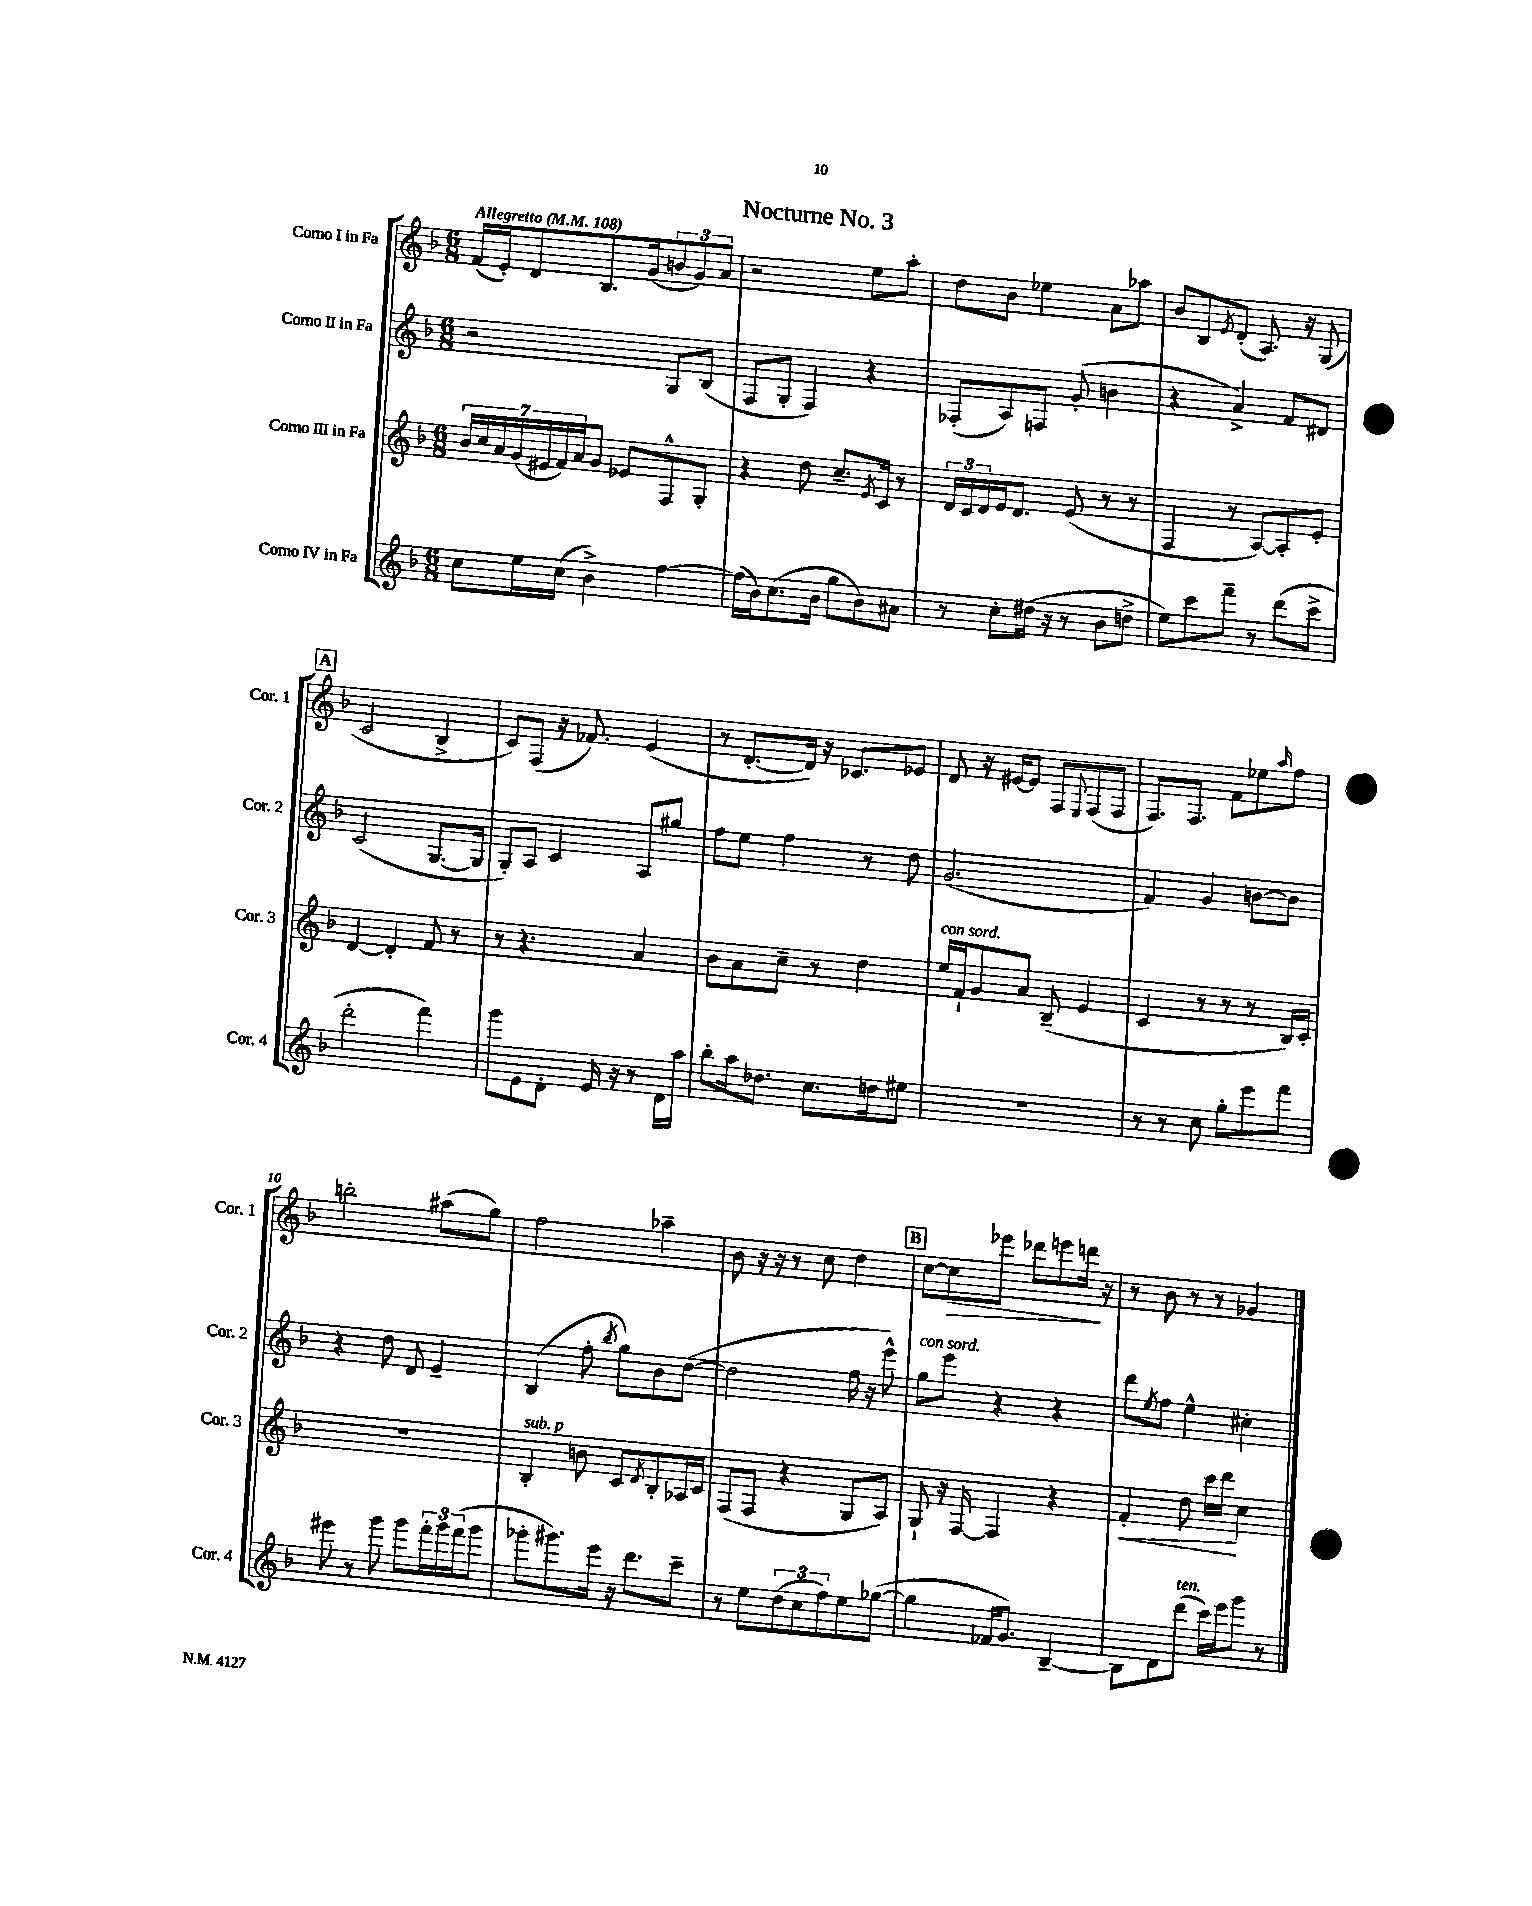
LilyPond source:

\header { title = "Nocturne No. 3" }
<<
\new StaffGroup <<
\new Staff = "s0" \with { instrumentName = "Corno I in Fa" shortInstrumentName = "Cor. 1" } {
    \clef treble \key f \major \numericTimeSignature \time 6/8 \tempo "Allegretto" 4 = 108
    f'16( e'16-.) d'8 bes8. g'16( \tuplet 3/2 { b'8 g'8) a'8 } |
    r2 e''8 a''8-. |
    d''8 bes'8 ees''4 a'8 aes''8 |
    bes'8 bes8 \acciaccatura { e'8 } d'8-.( a8.) r16 g8( |
    \mark \markup { \box "A" } c'2 bes4-> |
    c'8) f8( r16 fes'8.) e'4( |
    r8 d'8.~-. d'16) r16 ces'8. ees'8 |
    d'8 r16 eis'16~ eis'8 f8 \appoggiatura { e8 } f8( f8 |
    f8.) f8. f'8 ees''8 \grace { a''16 } f''8 |
    b''2-. ais''8( g''8) |
    f''2 aes''4-- |
    bes'8 r16 r16 r8 c''8 d''4 |
    \mark \markup { \box "B" } c''8~ c''8\> ees'''8 des'''8 e'''8 d'''16\! r16 |
    r8 bes'8 r8 r8 ges'4 \bar "|." |
}
\new Staff = "s1" \with { instrumentName = "Corno II in Fa" shortInstrumentName = "Cor. 2" } {
    \clef treble \key f \major \numericTimeSignature \time 6/8
    r2 g8 bes8( |
    f8 g8-. f4) r4 |
    fes8-.( a8) f8 g'8-.( b'4 |
    r4 a'4->) f'8 dis'8 |
    \mark \markup { \box "A" } c'2( g8.~ g16 |
    g8-.) a8 c'4 a8 gis''8 |
    f''8 e''8 f''4 r8 d''8 |
    g'2.( |
    f'4) g'4 b'8~ b'8 |
    r4 d''8 d'8 e'4-- |
    bes4( f''8-. \acciaccatura { bes''8 } g''8) bes'8 d''8~( |
    d''2 f''16 r16 e'''8-^) |
    \mark \markup { \box "B" } g''8^\markup { \italic "con sord." } e'''8 r4 r4 |
    d'''8 \acciaccatura { e''8 } f''8 e''4-^ cis''4-. \bar "|." |
}
\new Staff = "s2" \with { instrumentName = "Corno III in Fa" shortInstrumentName = "Cor. 3" } {
    \clef treble \key f \major \numericTimeSignature \time 6/8
    \tuplet 7/4 { bes'16 c''16 a'16 g'16( eis'16 f'16) a'16 } g'8 ees'8 f8-^ g8-. |
    r4 d''8 c''8.-- \acciaccatura { e'8 } c'16 r8 |
    \tuplet 3/2 { d'16 c'16 d'16 } e'16 d'8. e'8( r8 r8 |
    f4 r8 a8~) a8-. e'8-. |
    \mark \markup { \box "A" } d'4~ d'4-. f'8 r8 |
    r8 r4. a'4 |
    bes'8 a'8 c''8-- r8 d''4 |
    e''16^\markup { \italic "con sord." } f'16-! g'8 a'8 bes8--( e'4 |
    c'4 r8 r8 r8 bes16) c'16-. |
    R2. |
    bes4-.^\markup { \italic "sub. p" } b'8 c'8 \acciaccatura { d'8 } bes8-. aes16 c'16 |
    f8( f8 r4 g8 a8) |
    \mark \markup { \box "B" } g8-! r16 f16~ f4 r4 |
    f'4-.\< d''8 c'''16 d'''16\! c''4 \bar "|." |
}
\new Staff = "s3" \with { instrumentName = "Corno IV in Fa" shortInstrumentName = "Cor. 4" } {
    \clef treble \key f \major \numericTimeSignature \time 6/8
    c''8 e''16 c''16( bes'4->) f''4~ |
    f''16( bes'16) c''8.( bes'16 g''8 bes'8) ais'8 |
    r8 c''8-. dis''16( r16 r8 bes'8 d''8-> |
    e''8) c'''8 f'''8-- r8 d'''8( c'''8-> |
    \mark \markup { \box "A" } d'''2-. f'''4) |
    g'''8 e'8 d'8-. e'16 r16 r8 d'16 a''16 |
    bes''8-. a''16 des''8. c''8. d''16 eis''8 |
    R2. |
    r8 r8 c''8 g''8-. e'''8 f'''8 |
    eis'''8 r8 g'''8 g'''8 \tuplet 3/2 { f'''16-. g'''16 f'''16( } g'''8 |
    ges'''8-. gis'''8.) e'''16 r16 d'''8. c'''8-- |
    r8 e''8 \tuplet 3/2 { d''8( c''8 f''8) } e''8 ges''8~( |
    \mark \markup { \box "B" } ges''4 fes'16 g'8.) bes4~-- |
    bes8 d'8 d'''8^\markup { \italic "ten." }( c'''16) e'''16 g'''8 r8 \bar "|." |
}
>>
>>
